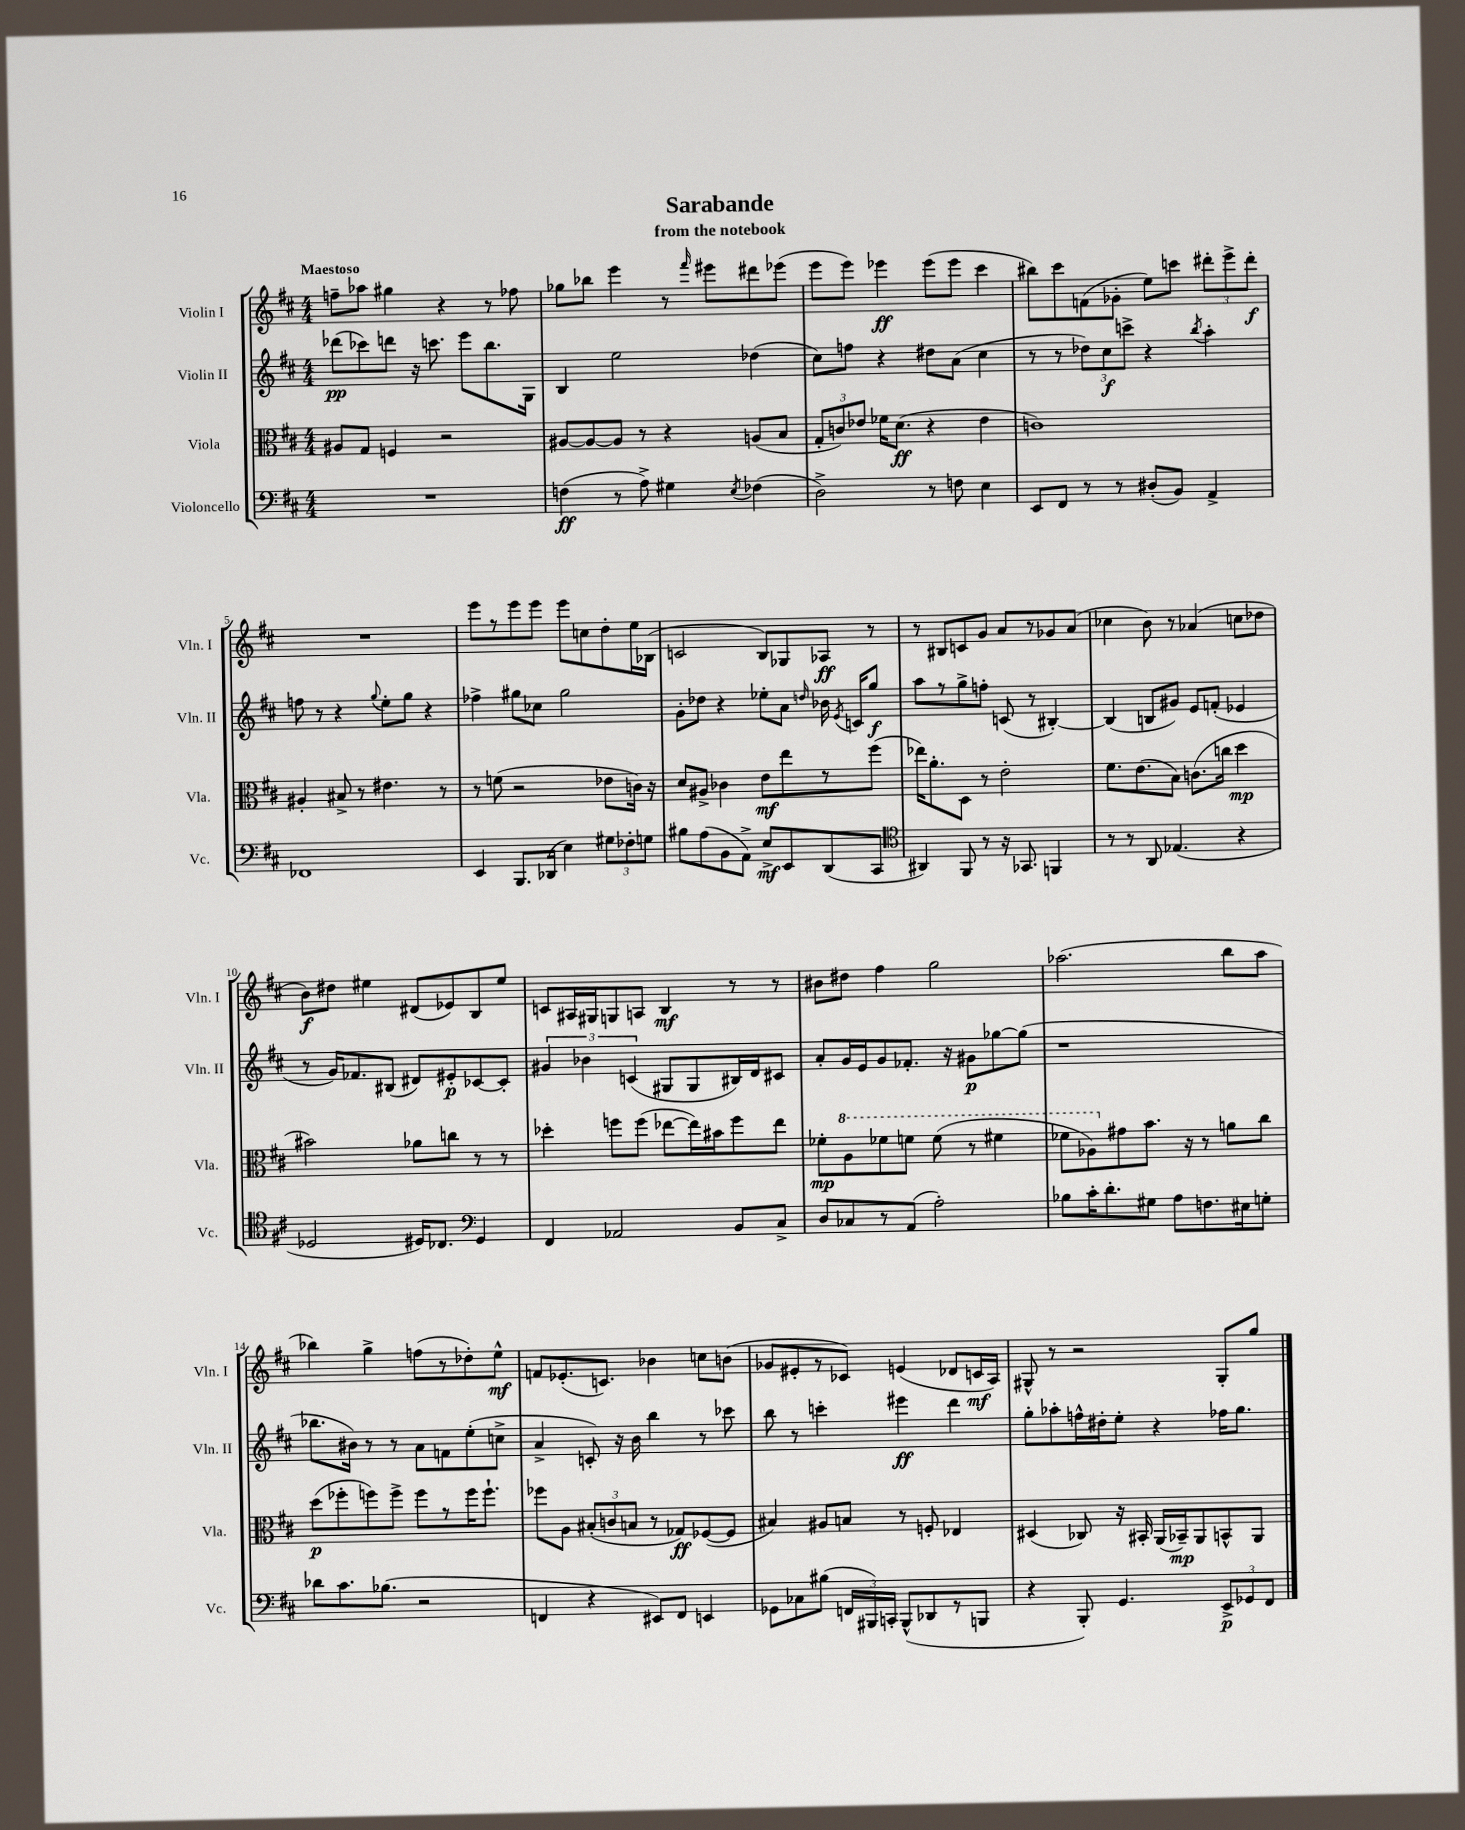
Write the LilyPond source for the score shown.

\header { title = "Sarabande" subtitle = "from the notebook" }
<<
\new StaffGroup <<
\new Staff = "s0" \with { instrumentName = "Violin I" shortInstrumentName = "Vln. I" } {
    \clef treble \key d \major \numericTimeSignature \time 4/4 \tempo "Maestoso"
    \autoBeamOff f''8[-- aes''8] gis''4 r4 r8 fes''8 |
    ges''8[ bes''8] e'''4 r8 \grace { fis'''16 } eis'''8[ dis'''8 ees'''8]( |
    e'''8[ e'''8]) ees'''4\ff ees'''8[( ees'''8] cis'''4 |
    bis''8[) cis'''8 f'8( ges'8]-. e''8[) c'''8] \tuplet 3/2 { dis'''8[-. e'''8-> dis'''8]-.\f } |
    R1 |
    e'''8[ r8 e'''8 e'''8] e'''8[ c''8 d''8-. e''16 bes16]( |
    c'2 b8[) ges8 aes8]\ff r8 |
    r8 bis8[ c'8 g'8] a'8[ r8 ges'8 a'8]( |
    ces''4 b'8) r8 aes'4( c''8[ des''8] |
    b'8[\f) dis''8] eis''4 dis'8[( ees'8) b8 eis''8] |
    c'8[ ais16 gis16 g8 a8] b4\mf r8 r8 |
    bis'8[ dis''8] fis''4 g''2 |
    aes''2.( b''8[ aes''8] |
    bes''4) g''4-> f''8[( r8 des''8-.) e''8]-^\mf |
    f'8[ ees'8.-.( c'8.]) bes'4 c''8[ b'8]( |
    ges'8[ eis'8-. r8 ces'8]) e'4( des'8[ c'16\mf a16]) |
    gis8-^ r8 r2 gis8[-. g''8] \bar "|." |
}
\new Staff = "s1" \with { instrumentName = "Violin II" shortInstrumentName = "Vln. II" } {
    \clef treble \key d \major \numericTimeSignature \time 4/4
    \autoBeamOff des'''8[\pp( ces'''8) d'''8] r16 c'''8. e'''8[ b''8. g16] |
    b4 e''2 des''4( |
    cis''8[) f''8] r4 dis''8[ a'8]( cis''4 |
    r8 r8 \tuplet 3/2 { des''8[) cis''8\f c'''8]-> } r4 \acciaccatura { b''8 } a''4-. |
    f''8 r8 r4 \appoggiatura { g''8 } e''8[-. g''8] r4 |
    fes''4-> gis''8[ ces''8] gis''2 |
    g'8[-. des''8] r4 ees''8[-. a'8] \grace { d''16 } bes'16 \acciaccatura { e'8 } c'16[ g''8]\f |
    a''8[ r8 g''8-> f''8]-. c'8( r8 bis4~-.) |
    bis4( b8[ gis'8]) e'8[ f'8]-.( ees'4 |
    r8 g'16[) fes'8. bis8]( dis'8[) eis'8-.\p ces'8~ ces'8]-. |
    \tuplet 3/2 { gis'4 bes'4 c'4( } gis8[ gis8 bis16) d'16 cis'8] |
    a'8[-. g'16 e'16 g'8 fes'8.]-. r16 gis'8[\p ges''8~ ges''8]( |
    r1 |
    bes''8.[ bis'16]) r8 r8 a'8[ f'8 e''8-.( c''8]-> |
    a'4-> c'8-.) r16 b'16 b''4 r8 ces'''8 |
    b''8 r8 c'''4-. eis'''4\ff d'''4 |
    g''8[-. aes''8-. f''16-^ dis''16-. e''8]-. r4 fes''16[ g''8.] \bar "|." |
}
\new Staff = "s2" \with { instrumentName = "Viola" shortInstrumentName = "Vla." } {
    \clef alto \key d \major \numericTimeSignature \time 4/4
    \autoBeamOff ais8[ g8] f4 r2 |
    ais8[~ ais8~ ais8] r8 r4 a8[( b8] |
    \tuplet 3/2 { g8[-. c'8) ees'8] } fes'16[ d'8.]\ff( r4 ees'4 |
    c'1) |
    ais4-. bis8-> r8 eis'4. r8 |
    r8 f'8( r2 ees'8[ c'16]) r16 |
    d'8[ ais8]-> ces'4 e'8[\mf e''8 r8 fis''8]( |
    ees''16[) a'8.-. d8] r8 e'2-. |
    fis'8.[ e'8.( b8]) c'8.[( c''16] d''4\mp |
    bis'2) aes'8[ c''8] r8 r8 |
    des''4-. f''8[ f''8]( ees''8[~ ees''16) bis'16 f''8 ees''8] |
    fes'8[-.\mp \ottava #1 a'8 fes''8 f''8] f''8( r8 fis''4 |
    fes''8[ aes'8) \ottava #0 gis'8 b'8.] r16 r8 a'8[ cis''8] |
    d''8[\p( fes''8-. f''8) f''8]-> f''8[ r8 f''16 f''8.]-! |
    fes''8[ a8] \tuplet 3/2 { bis8[-.( c'8 b8] } r8 ges8[\ff) fes8~( fes8] |
    bis4) ais8[ b8] r8 f8-. ees4 |
    dis4( ces8) r16 bis,16-. a,16[( bes,16--\mp) a,8 b,8-^ a,8] \bar "|." |
}
\new Staff = "s3" \with { instrumentName = "Violoncello" shortInstrumentName = "Vc." } {
    \clef bass \key d \major \numericTimeSignature \time 4/4
    \autoBeamOff R1 |
    f4\ff( r8 a8->) gis4 \acciaccatura { e8 } fes4( |
    d2->) r8 f8 e4 |
    e,8[ fis,8] r8 r8 dis8[-.( b,8]) a,4-> |
    fes,1 |
    e,4 b,,8.[ des,16]( e4) \tuplet 3/2 { gis8[ fes8-. g8] } |
    bis8[ a8( b,8 a,8]->) e8[->\mf e,8 d,8( cis,8] |
    \clef tenor ais,4) fis,8 r8 r16 ges,8. f,4 |
    r8 r8 a,8 ees4.( r4 |
    des2 dis16[) ces8.] \clef bass g,4 |
    fis,4 aes,2 b,8[ cis8]-> |
    d8[ ces8 r8 a,8]( a2-.) |
    bes8[ cis'16-. d'8.-. gis8] a8[ f8. eis16 g8]-. |
    des'8[ cis'8. bes8.]( r2 |
    f,4 r4 eis,8[) f,8] e,4 |
    ges,8[ ces8 bis8]( \tuplet 3/2 { f,16[ bis,,16) c,16]-. } bis,,8[-^( des,8 r8 b,,8] |
    r4 b,,8-.) g,4. \tuplet 3/2 { e,8[->\p ges,8 fis,8] } \bar "|." |
}
>>
>>
